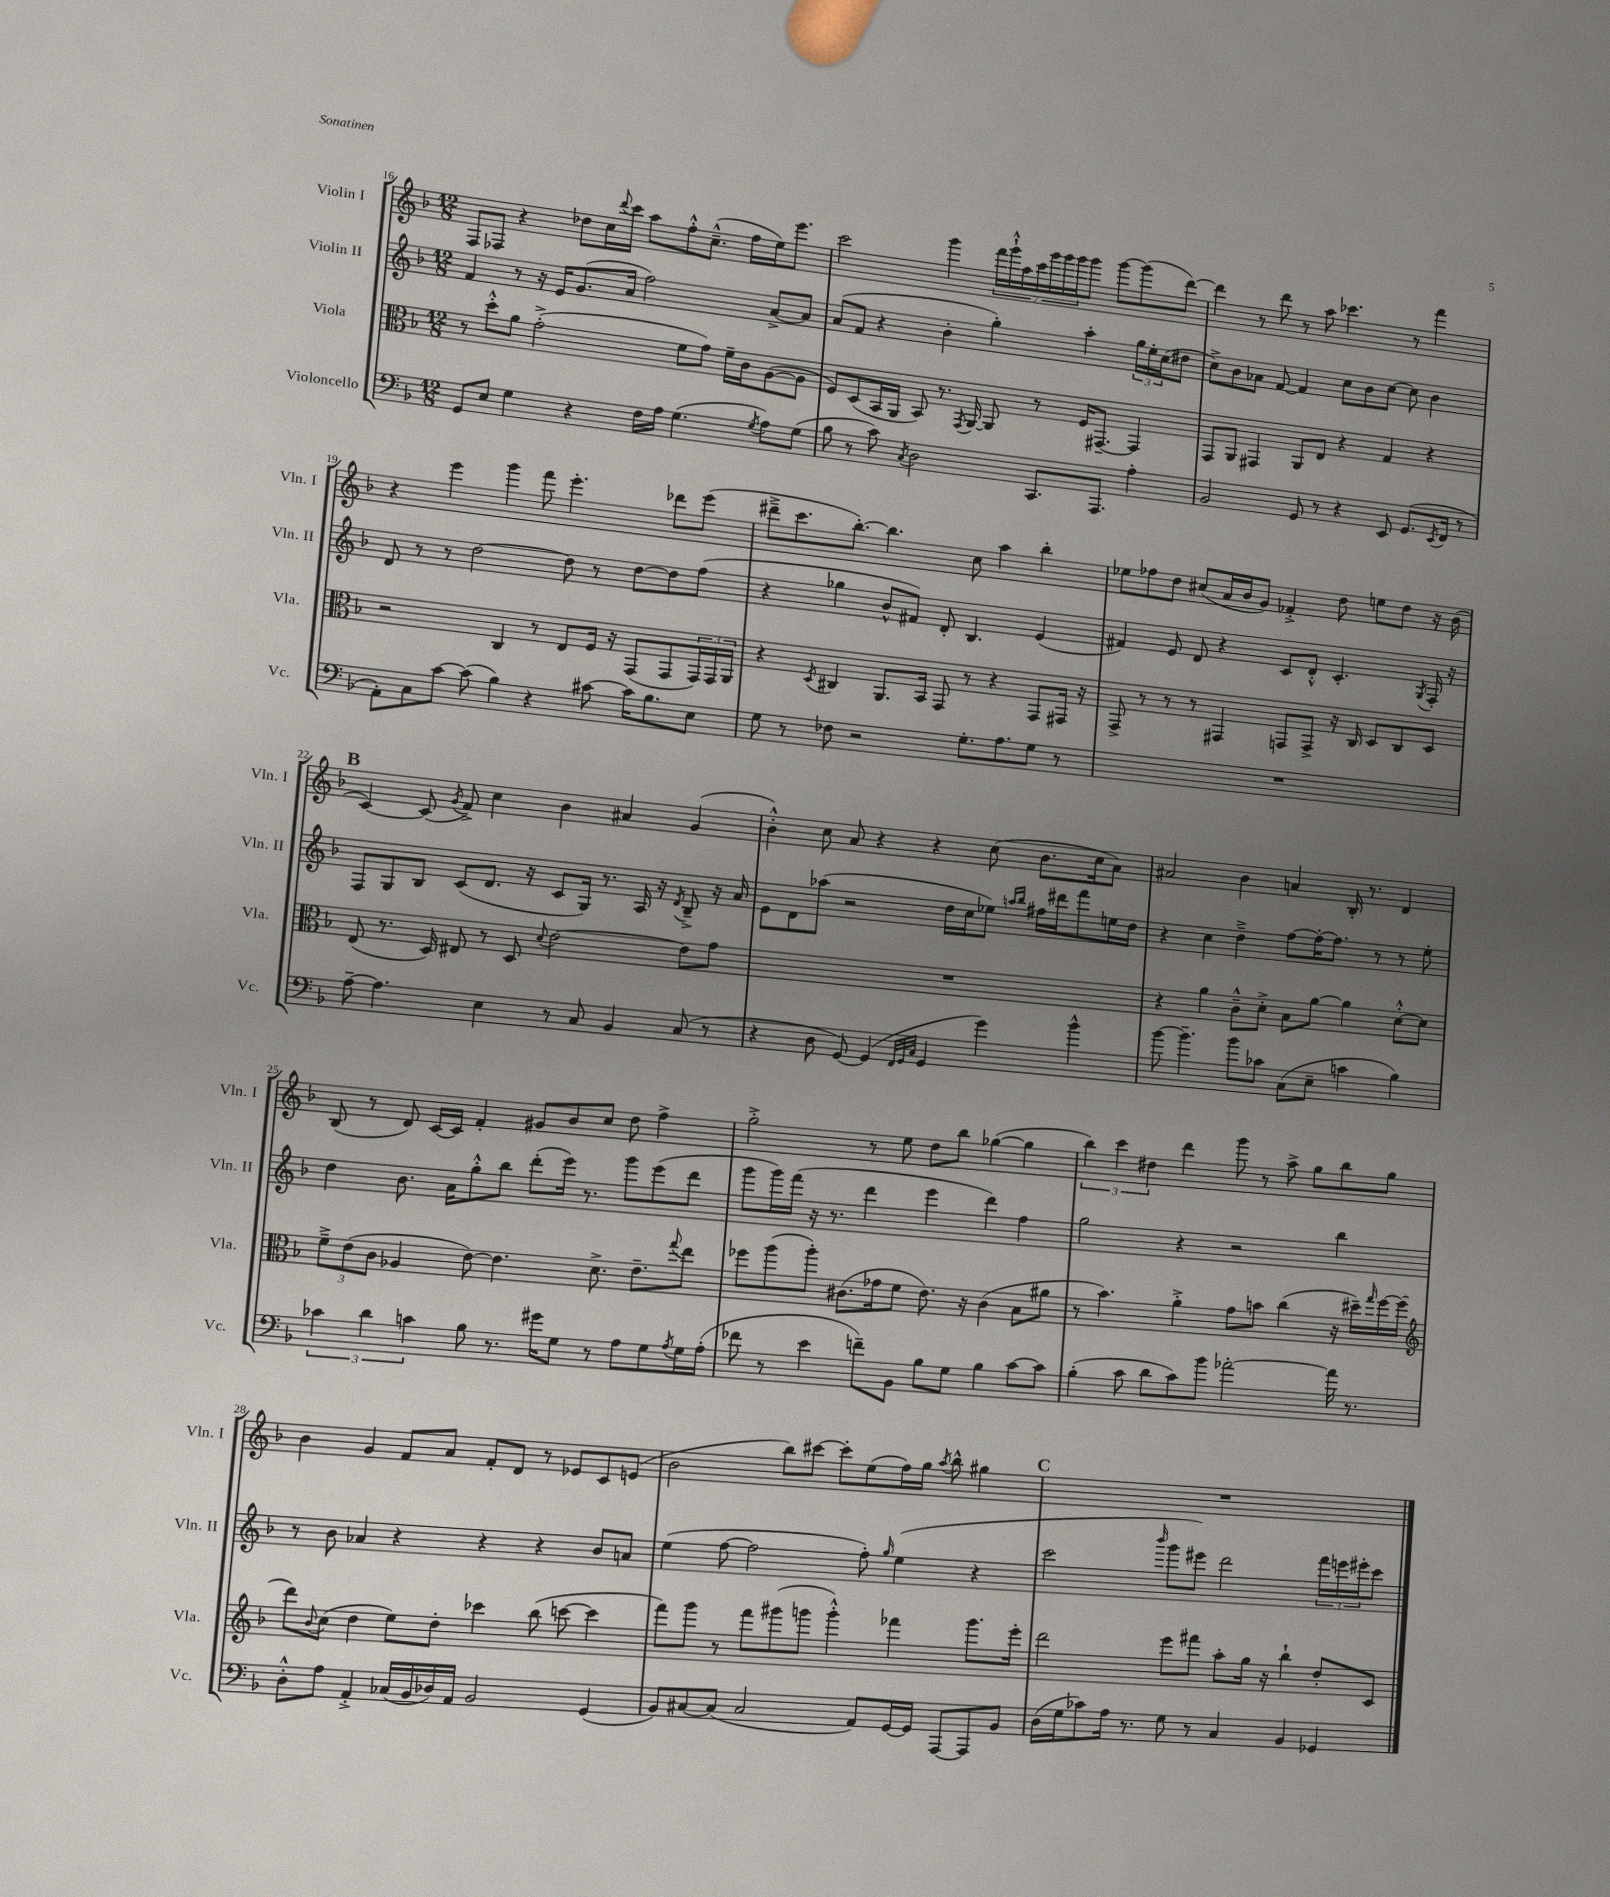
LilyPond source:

<<
\new StaffGroup <<
\new Staff = "s0" \with { instrumentName = "Violin I" shortInstrumentName = "Vln. I" } {
    \clef treble \key f \major \numericTimeSignature \time 12/8
    f8 fes8 r4 des''8 c''16 \appoggiatura { d'''8 } c'''16 a''8 f''8-.-^ c''8.---^( f''16 e''16) e'''8. |
    c'''2 g'''4 \tuplet 7/4 { f'''16 g'''16-!-^ a''16 c'''16 g'''16 g'''16 g'''16 } g'''8 g'''8~ g'''8( d'''8~) |
    d'''4 r8 d'''8 r8 a''8 ces'''4. r8 f'''4 |
    r4 e'''4 g'''4 f'''8 e'''4.-. des'''8 e'''8( |
    dis'''8---> c'''8. bes''8.~-.) bes''4. c''8 a''4 bes''4-. |
    ees''8 fes''8 d''8 cis''8( a'16 bes'16 g'8) fes'4-.-> d''8 e''8 d''8 r16 bes'16( |
    \mark \markup { \bold "B" } c'4~) c'8( \acciaccatura { g'8 } f'8->) c''4 bes'4 ais'4 g'4( |
    bes'4-.-^) c''8 a'8 r4 r4 c''8( bes'8. c''16 a'8) |
    ais'2 bes'4 a'4 bes16-. r8. d'4 |
    bes8( r8 d'8) c'16~ c'16 f'4-. gis'8 bes'8 c''8 d''8 f''4-> |
    g''2-.-> r8 e''8 d''8 bes''8 ges''4~( ges''4 |
    \tuplet 3/2 { bes''4) c'''4 dis''4 } d'''4 g'''8 r8 a''8-> g''8 bes''8 g''8 |
    bes'4 g'4 f'8 a'8 f'8-. d'8 r8 ees'8 c'8 e'8( |
    bes'2 bes''8) cis'''8~ cis'''8-. e''8( f''16) g''16 \acciaccatura { a''8 } bes''8-^ gis''4 |
    \mark \markup { \bold "C" } R1. \bar "|." |
}
\new Staff = "s1" \with { instrumentName = "Violin II" shortInstrumentName = "Vln. II" } {
    \clef treble \key f \major \numericTimeSignature \time 12/8
    f'4 r8 r16 e'16 g'8.( a'16 f''2) a'8~-> a'8 |
    a'8( f'8 r4 bes'4-. g''4-.) a''4-. \tuplet 3/2 { g''16 e''16-. c''16( } dis''8 |
    c''8->) bes'8 aes'8 f'8~ f'4 c''8 bes'8 c''8~ c''8 bes'4 |
    d'8 r8 r8 d''2~ d''8 r8 d''8~ d''8 f''8( |
    r4 ges''4 bes'8-^ fis'8) d'8-. bes4. e'4( |
    fis'4) e'8 d'8 r4 c'8 d'8-.-^ c'4.-. \acciaccatura { g8 } f16-. r16 |
    \mark \markup { \bold "B" } f8 g8 bes8 c'8( d'8. r16 c'8 g16) r8. a16 r16 \acciaccatura { d'8 } bes8---> r16 a'16 |
    e'8 d'8 aes''8( r2 d''16 c''16 ees''8) \grace { a''16 bes''16 } fis''16 dis'''16 f'''8 e''16 d''16 |
    r4 c''4 d''4---> f''8~ f''16~-. f''8. r8 r8 e''8-. |
    d''4 bes'8. a'16 g''8-.-^ bes''8 d'''8-.( e'''16) r8. g'''8 e'''8( d'''8 |
    g'''8 g'''16) f'''16( r16 r8. d'''4 e'''4 d'''4) f''4 |
    g''2 r4 r2 bes''4 |
    r8 bes'8 aes'4 r4 r4 r4 bes'8 a'8 |
    e''4( f''8~ f''2 f''8-.) \grace { g''16 } e''4( r4 |
    \mark \markup { \bold "C" } c'''2 \grace { bes'''16 } g'''8 eis'''8) d'''2 \tuplet 3/2 { f'''16 e'''16 eis'''16-. } c'''8 \bar "|." |
}
\new Staff = "s2" \with { instrumentName = "Viola" shortInstrumentName = "Vla." } {
    \clef alto \key f \major \numericTimeSignature \time 12/8
    r8 d''8-.-^ a'8 g'2-.->( f'8 g'8) f'16-- c'16 a8~( a8 |
    f8) d8( bes,16 a,16 bes,8) r8. \acciaccatura { g,8 } a,16~ a,8 r8 f16 gis,8.~-- gis,4 |
    g,8 a,8 gis,4 a,8 e8 r4 g4 r4 |
    r2 c4 r8 e8 f16 r16 g,8( g,8 \tuplet 3/2 { g,16) g,16 a,16 } |
    r4 \acciaccatura { d8 } cis4 a,8. bes,16 g,8 r8 r4 g,8 gis,16 r16 |
    g,8-> r8 r8 r8 gis,4 g,8 g,8-> r16 c16 d8 c8 d8 |
    \mark \markup { \bold "B" } e8( r8. d16) eis8 r8 d8 \appoggiatura { d'8 } e'2~ e'8 g'8 |
    R1. |
    r4 a'4 c'8---^ d'8-.-> bes8 a'8~ a'4 d'8~-.-^ d'8 |
    \tuplet 3/2 { f'8---> e'8( c'8 } aes4 e'8~) e'4. d'8.-> e'8.-- \appoggiatura { g''8 } e''8 |
    fes''8 a''8( a''8-.) cis'8.( ges'16 f'8 e'8.) r16 cis'4( bes8 ais'8 |
    r8 bes'4.) a'4-.-> g'8 b'8 c''4( r16 dis''16--) \grace { g''16 } f''16~ f''16( |
    \clef treble d'''8) \appoggiatura { bes'8 } c''8( d''4 e''8) d''8-. ces'''4 bes''8( c'''8~ c'''4 |
    f'''8) g'''8 r8 f'''8 gis'''8( g'''8 g'''4-.-^) fes'''4 g'''8. e'''16-. |
    \mark \markup { \bold "C" } d'''2 e'''8 fis'''8 a''8-. g''16 r16 bes''4-! d''8-. c'8 \bar "|." |
}
\new Staff = "s3" \with { instrumentName = "Violoncello" shortInstrumentName = "Vc." } {
    \clef bass \key f \major \numericTimeSignature \time 12/8
    g,8 e8 g4 r4 f16 a16 g4.( \acciaccatura { g8 } a8) g8( |
    bes8 r8 c'8) \acciaccatura { c8 } d2 c,8. a,,8. a4-. |
    bes,2 g,8 r8 r4 e,8 g,8.( \acciaccatura { e,8 } f,16 r8 |
    a,8-.) c8 c'8~ c'8( bes4) r4 cis'8~ cis'16 bes8. e8 |
    g8 r8 fes8 r2 g8.-. a8. g8 r8 |
    R1. |
    \mark \markup { \bold "B" } a8~-- a4. e4 r8 c8 bes,4 c8( r8 |
    r4 d8 g,8~) g,4( \grace { f,32 g,32 c32 } g,4 g'4) bes'4-^ |
    bes'8~ bes'4.-- bes'8 ces'8 c8( e8-- c'4 bes4) |
    \tuplet 3/2 { ces'4 d'4 c'4 } bes8 r8. gis'16 g8 r8 a8 g8 \acciaccatura { a8 } g16 a16-.( |
    fes'8 r8 e'4 f'8--) bes,8 bes8 g8 bes4 c'8~ c'8 |
    bes4-.( c'8 d'8 c'8) bes'8 aes'2~-. aes'16 r8. |
    d8-.-^ a8 a,4-.-> ces16( bes,16 des16) a,16 bes,2 g,4( |
    bes,8) cis8~ cis8( cis2 a,8) g,16~ g,16 a,,8~ a,,8 bes,8 |
    \mark \markup { \bold "C" } d16( g16 ces'8) a16 r8. g8 r8 c4 bes,4 ges,4 \bar "|." |
}
>>
>>
\layout { \context { \Score currentBarNumber = #16 } }
